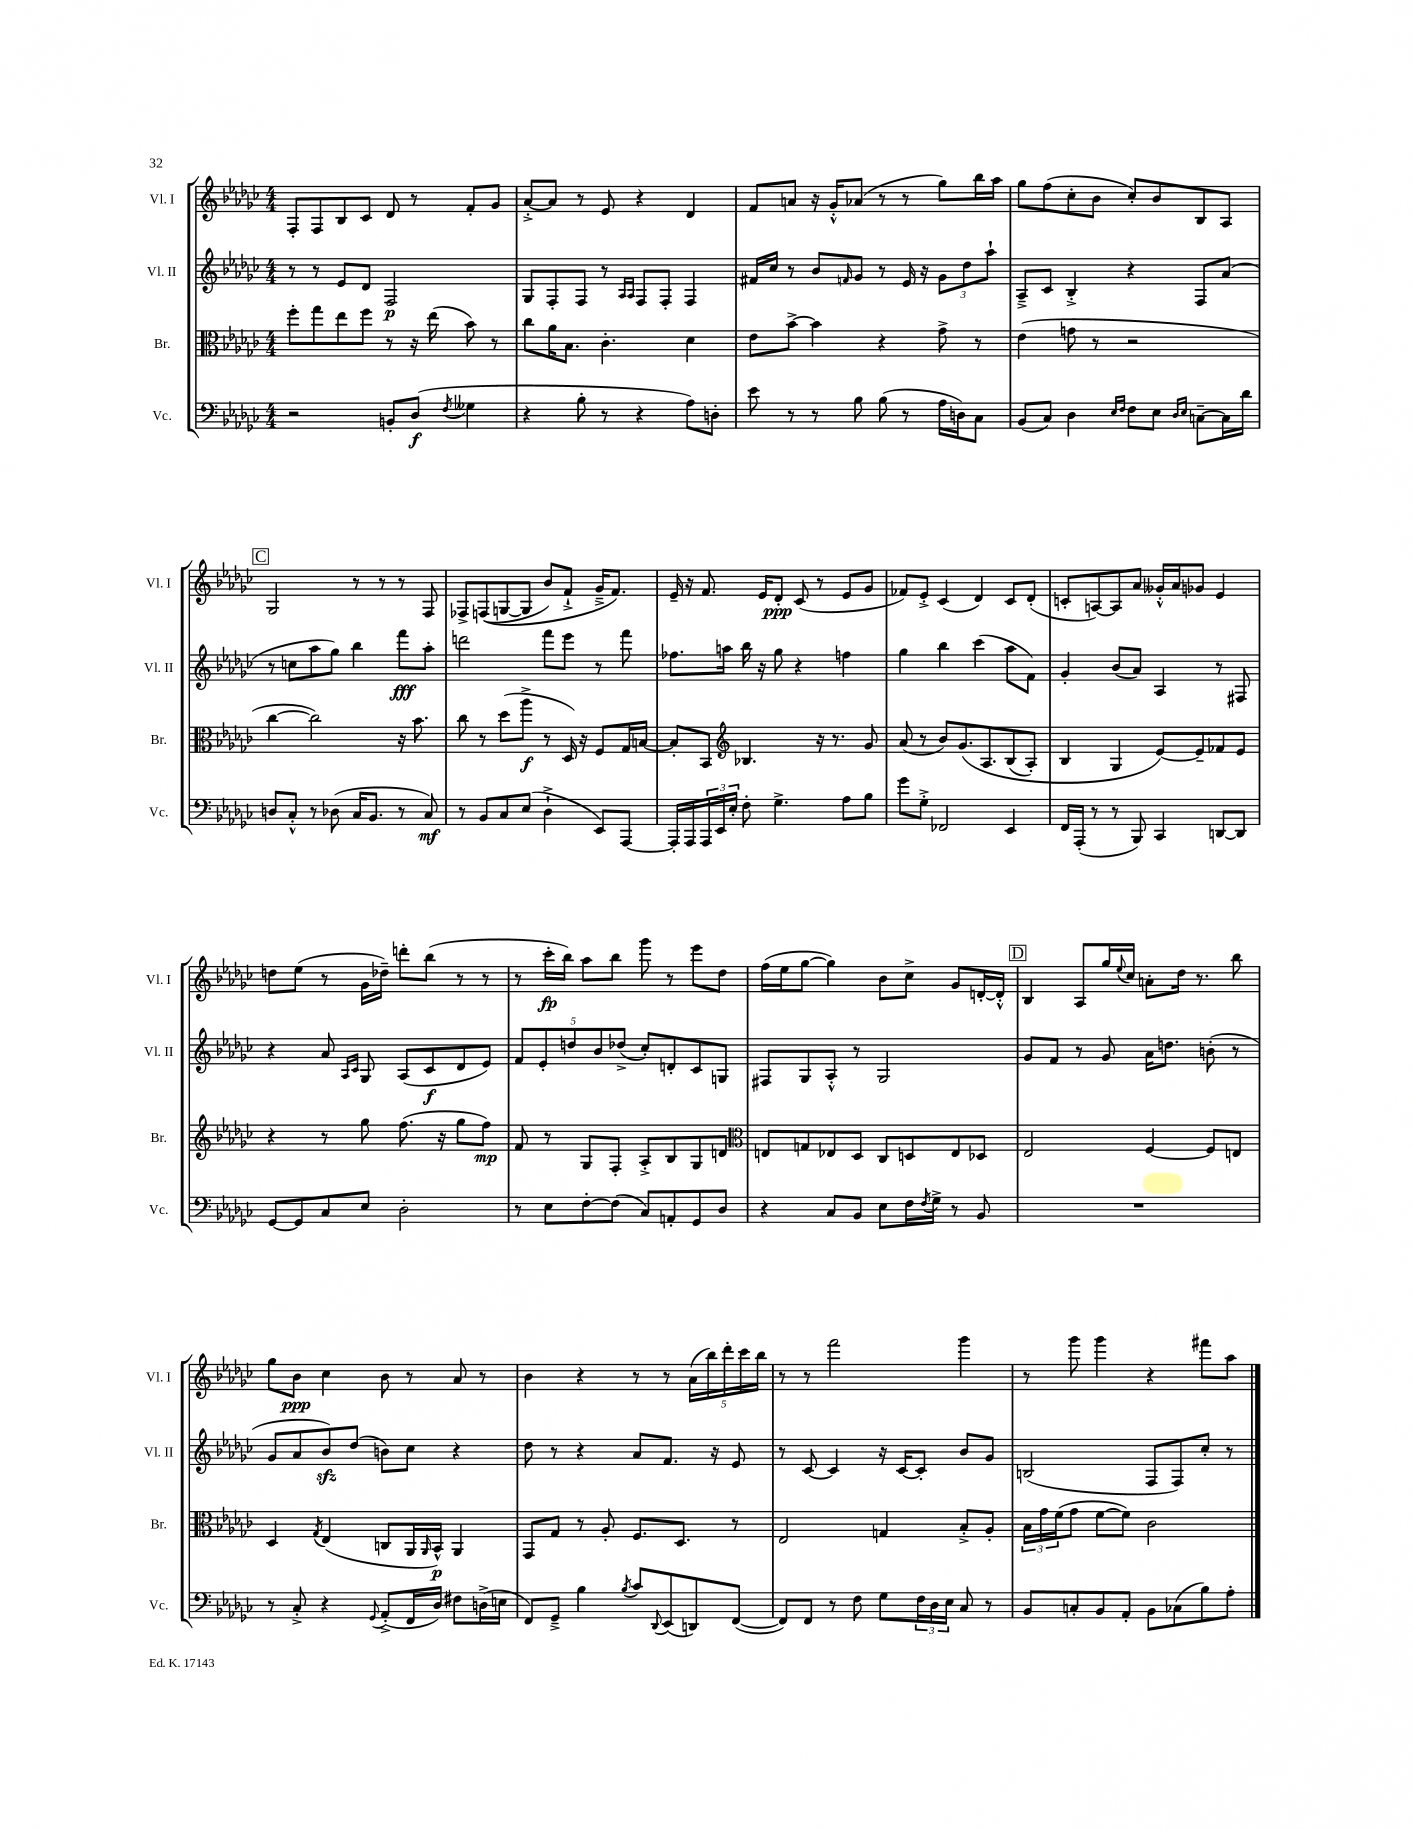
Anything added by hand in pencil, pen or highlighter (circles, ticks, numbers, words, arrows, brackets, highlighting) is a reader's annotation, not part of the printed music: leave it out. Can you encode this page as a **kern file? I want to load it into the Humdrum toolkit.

**kern	**dynam	**kern	**dynam	**kern	**dynam	**kern	**dynam
*part4	*part4	*part3	*part3	*part2	*part2	*part1	*part1
*staff4	*staff4	*staff3	*staff3	*staff2	*staff2	*staff1	*staff1
*I"Vc.	*	*I"Br.	*	*I"Vl. II	*	*I"Vl. I	*
*I'Vc.	*	*I'Br.	*	*I'Vl. II	*	*I'Vl. I	*
*clefF4	*	*clefC3	*	*clefG2	*	*clefG2	*
*k[b-e-a-d-g-c-]	*	*k[b-e-a-d-g-c-]	*	*k[b-e-a-d-g-c-]	*	*k[b-e-a-d-g-c-]	*
*M4/4	*	*M4/4	*	*M4/4	*	*M4/4	*
=125	=125	=125	=125	=125	=125	=125	=125
2r	.	8ff'\L	.	8r	.	8F'/L	.
.	.	8gg-\	.	8r	.	8F/	.
.	.	8ee-\	.	8e-/L	.	8B-/	.
.	.	8ff\J	.	8d-/J	.	8c-/J	.
8BBn'/L	.	8r	.	2F/	p	8d-/	.
(8D-/J	f	16r	.	.	.	8r	.
.	.	(16ee-\	.	.	.	.	.
8qF/	.	.	.	.	.	.	.
4G--X\	.	8b-\)	.	.	.	8f'/L	.
.	.	8r	.	.	.	8g-/J	.
=126	=126	=126	=126	=126	=126	=126	=126
4r	.	8cc-\L	.	8G-/L	.	[8a-'^/L	.
.	.	16a-\K	.	8F'/	.	8a-/J]	.
.	.	8.B-\J	.	.	.	.	.
8B-'\	.	.	.	8F/J	.	8r	.
8r	.	4.c-'\	.	8r	.	8e-/	.
.	.	.	.	16qqA-/LL	.	.	.
.	.	.	.	16qqA-/JJ	.	.	.
4r	.	.	.	8F/L	.	4r	.
.	.	.	.	8F'/J	.	.	.
8A-\L)	.	4d-\	.	4F/	.	4d-/	.
8Dn'\J	.	.	.	.	.	.	.
=127	=127	=127	=127	=127	=127	=127	=127
8e-\	.	8e-\L	.	16f#X/LL	.	8f/L	.
.	.	.	.	16cc-/JJ	.	.	.
8r	.	[8b-^\J	.	8r	.	8an/J	.
8r	.	4b-\]	.	8b-/L	.	16r	.
.	.	.	.	.	.	16g-'^^/KL	.
.	.	.	.	16qqfn/	.	.	.
8B-\	.	.	.	8g-/J	.	(8a-X/J	.
(8B-\	.	4r	.	8r	.	8r	.
8r	.	.	.	16e-/	.	8r	.
.	.	.	.	16r	.	.	.
16A-\LL	.	8g-^\	.	12g-\L	.	8gg-\L)	.
16Dn\J)	.	.	.	.	.	.	.
.	.	.	.	12dd-\	.	.	.
8C-\J	.	8r	.	.	.	16bb-\L	.
.	.	.	.	12aa-`\J	.	.	.
.	.	.	.	.	.	16aa-\JJ	.
=128	=128	=128	=128	=128	=128	=128	=128
(8BB-/L	.	(4e-\	.	8A-~^/L	.	8gg-\L	.
8C-/J)	.	.	.	8c-/J	.	(8ff\	.
4D-\	.	8gn\	.	4B-'^/	.	8cc-'\	.
.	.	8r	.	.	.	8b-\J	.
16qqE-/LL	.	.	.	.	.	.	.
16qqF/JJ	.	.	.	.	.	.	.
8F\L	.	2r	.	4r	.	8cc-'/L)	.
8E-\J	.	.	.	.	.	8b-/	.
16qqD-/LL	.	.	.	.	.	.	.
16qqE-/JJ	.	.	.	.	.	.	.
[8Cn~\L	.	.	.	8F/L	.	8B-/	.
16C\L]	.	.	.	(8a-/J	.	8A-/J	.
16d-\JJ	.	.	.	.	.	.	.
!!LO:LB:g=z
!!LO:REH:place=s1:t=C
=129	=129	=129	=129	=129	=129	=129	=129
8Dn/L	.	[4cc-\	.	8r	.	2G-/	.
8C-'^^/J	.	.	.	8ccn\L	.	.	.
8r	.	2cc-\])	.	8aa-\	.	.	.
(8D-X\	.	.	.	8gg-\J)	.	.	.
16C-/KL	.	.	.	4bb-\	.	8r	.
8.BB-/J	.	.	.	.	.	.	.
.	.	.	.	.	.	8r	.
8r	.	16r	.	8fff\L	fff	8r	.
.	.	8.b-\	.	.	.	.	.
8C-/)	mf	.	.	8aa-'\J	.	8F/	.
=130	=130	=130	=130	=130	=130	=130	=130
8r	.	8cc-\	.	2dddn\	.	8F-X^/L	.
8BB-/L	.	8r	.	.	.	((8Fn/	.
8C-/	.	(8dd-\L	.	.	.	[8Gn/	.
(8E-/J	.	8aa-^\J	f	.	.	8G/J]	.
4D-`^\	.	8r	.	8fff\L	.	8b-/L)	.
.	.	16D-/)	.	8eee-\J	.	8f`^/J	.
.	.	16r	.	.	.	.	.
8EE-/L)	.	8F/L	.	8r	.	16g-~^/KL	.
.	.	.	.	.	.	8.f/J)	.
[8AAA-/J	.	16G-/L	.	8fff\	.	.	.
.	.	[16Bn/JJ	.	.	.	.	.
=131	=131	=131	=131	=131	=131	=131	=131
16AAA-'/LL]	.	8B'/L]	.	8.ff-X\L	.	16e-~/	.
16AAA-/	.	.	.	.	.	16r	.
24AAA-/	.	8BB-/J	.	.	.	8.f/	.
24EE-/	.	.	.	.	.	.	.
.	.	.	.	16aan\Jk	.	.	.
24E-'/JJ	.	.	.	.	.	.	.
*	*	*clefG2	*	*	*	*	*
8F'\	.	4.B-X/	.	16bb-\	.	.	.
.	.	.	.	16r	.	16e-/KL	.
4.G-^\	.	.	.	8gg-\	.	8d-'/J	ppp
.	.	.	.	4r	.	(8c-/	.
.	.	16r	.	.	.	8r	.
.	.	8.r	.	.	.	.	.
8A-\L	.	.	.	4ffn\	.	8e-/L	.
8B-\J	.	8g-/	.	.	.	8g-/J	.
=132	=132	=132	=132	=132	=132	=132	=132
8g-\L	.	(8a-/	.	4gg-\	.	8f-X/L)	.
8G-'^\J	.	8r	.	.	.	8e-'^/J	.
2FF-X/	.	8b-/L)	.	4bb-\	.	(4c-/	.
.	.	(8.g-/	.	.	.	.	.
.	.	.	.	(4ccc-\	.	4d-/)	.
.	.	8.A-/	.	.	.	.	.
4EE-/	.	(8B-/	.	8aa-\L	.	8c-/L	.
.	.	8A-'/J)	.	8f\J)	.	(8d-'/J	.
=133	=133	=133	=133	=133	=133	=133	=133
16FF/LL	.	4B-/	.	4g-'/	.	8cn'/L	.
(16AAA-'/JJ	.	.	.	.	.	.	.
8r	.	.	.	.	.	[8An/)	.
8r	.	4G-/	.	(8b-/L	.	8A/]	.
8BBB-/)	.	.	.	8a-/J)	.	8a-/J	.
4CC-/	.	[8e-/L)	.	4A-/	.	16g--X'^^/LL	.
.	.	.	.	.	.	16a-/J	.
.	.	8e-~/]	.	.	.	8g-X/J	.
[8DDn/L	.	8f-X/	.	8r	.	4e-/	.
8DD/J]	.	8e-/J	.	8F#X/	.	.	.
!!LO:LB:g=z
=134	=134	=134	=134	=134	=134	=134	=134
[8GG-/L	.	4r	.	4r	.	8ddn\L	.
8GG-/]	.	.	.	.	.	(8ee-\J	.
8C-/	.	8r	.	8a-/	.	8r	.
.	.	.	.	16qqA-/LL	.	.	.
.	.	.	.	16qqc-/JJ	.	.	.
8E-/J	.	8gg-\	.	8G-/	.	16g-\LL	.
.	.	.	.	.	.	16dd-X~\JJ)	.
2D-'\	.	(8.ff\	.	(8A-/L	.	8dddn'\L	.
.	.	.	.	8c-/	f	(8bb-\J	.
.	.	16r	.	.	.	.	.
.	.	8gg-\L	.	8d-/	.	8r	.
.	.	8ff\J)	mp	8e-/J)	.	8r	.
=135	=135	=135	=135	=135	=135	=135	=135
8r	.	8f/	.	10f/L	.	8r	.
.	.	.	.	10e-'/	.	.	.
8E-\L	.	8r	.	.	.	16ccc-'\LL	fp
.	.	.	.	.	.	16bb-\JJ)	.
.	.	.	.	10ddn/	.	.	.
[8F'\	.	8G-/L	.	.	.	8aa-\L	.
.	.	.	.	10b-/	.	.	.
(8F\J]	.	8F'/J	.	.	.	8bb-\J	.
.	.	.	.	(10dd-X^/J	.	.	.
8C-/L)	.	8A-'^/L	.	8cc-'/L)	.	8ggg-\	.
8AAn'/	.	8B-/	.	8dn'/	.	8r	.
8GG-/	.	8G-/	.	8c-/	.	8eee-\L	.
8D-/J	.	8dn/J	.	8Gn/J	.	8dd-\J	.
=136	=136	=136	=136	=136	=136	=136	=136
*	*	*clefC3	*	*	*	*	*
4r	.	8En/L	.	8F#X/L	.	(16ff\LL	.
.	.	.	.	.	.	16ee-\J	.
.	.	8Gn/	.	8G-/	.	[8gg-\J	.
8C-/L	.	8E-X/	.	8A-'^^/J	.	4gg-\])	.
8BB-/J	.	8D-/J	.	8r	.	.	.
8E-\L	.	8C-/L	.	2G-/	.	8b-\L	.
16F\L	.	8Dn/	.	.	.	8cc-^\J	.
8qF/	.	.	.	.	.	.	.
16G-^\JJ	.	.	.	.	.	.	.
8r	.	8E-/	.	.	.	8g-/L	.
8BB-/	.	8D-X/J	.	.	.	[16dn'/L	.
.	.	.	.	.	.	16d'^^/JJ]	.
!!LO:REH:place=s1:t=D
=137	=137	=137	=137	=137	=137	=137	=137
1r	.	2E-/	.	8g-/L	.	4B-/	.
.	.	.	.	8f/J	.	.	.
.	.	.	.	8r	.	8A-/L	.
.	.	.	.	8g-/	.	16gg-/L	.
.	.	.	.	.	.	8qqee-/	.
.	.	.	.	.	.	16cc-/JJ	.
.	.	[4F/	.	16a-\KL	.	8an'\L	.
.	.	.	.	8.ddn\J	.	.	.
.	.	.	.	.	.	16dd-\Jk	.
.	.	.	.	.	.	8.r	.
.	.	8F/L]	.	(8bn'\	.	.	.
.	.	8En/J	.	8r	.	8bb-\	.
!!LO:LB:g=z
=138	=138	=138	=138	=138	=138	=138	=138
8r	.	4D-/	.	8g-/L	.	8gg-\L	.
8C-'^/	.	.	.	8a-/	.	8b-\J	ppp
.	.	8qG-/	.	.	.	.	.
4r	.	(4E-/	.	8b-zz/)	.	4cc-\	.
.	.	.	.	(8dd-/J	.	.	.
8qqGG-/	.	.	.	.	.	.	.
(8AA-'^/L	.	8Cn/L	.	8bn\L)	.	8b-\	.
16FF/L	.	16AA-/L	.	8cc-\J	.	8r	.
.	.	16qqAA-/	.	.	.	.	.
16D-/JJ)	.	16BB-^^/JJ)	p	.	.	.	.
8F#X\L	.	4AA-/	.	4r	.	8a-/	.
(16Dn^\L	.	.	.	.	.	8r	.
16En\JJ	.	.	.	.	.	.	.
=139	=139	=139	=139	=139	=139	=139	=139
8FF/L)	.	8GG-/L	.	8dd-\	.	4b-\	.
8GG-~^/J	.	8G-/J	.	8r	.	.	.
4B-\	.	8r	.	4r	.	4r	.
.	.	8A-'/	.	.	.	.	.
8qB-/	.	.	.	.	.	.	.
8c-/L	.	8.F/L	.	8a-/L	.	8r	.
8qqDD-/	.	.	.	.	.	.	.
(8EE-/	.	.	.	8.f/J	.	8r	.
.	.	8.D-/J	.	.	.	.	.
8DDn/)	.	.	.	.	.	(20a-\LL	.
.	.	.	.	.	.	20bb-\)	.
.	.	.	.	16r	.	.	.
.	.	.	.	.	.	20ddd-'\	.
([8FF/J	.	8r	.	8e-/	.	.	.
.	.	.	.	.	.	20ccc-\	.
.	.	.	.	.	.	20bb-\JJ	.
=140	=140	=140	=140	=140	=140	=140	=140
8FF/L])	.	2E-/	.	8r	.	8r	.
8FF/J	.	.	.	[8c-/	.	8r	.
8r	.	.	.	4c-/]	.	2fff\	.
8F\	.	.	.	.	.	.	.
8G-\L	.	4Gn/	.	16r	.	.	.
.	.	.	.	[16c-/KL	.	.	.
24F\L	.	.	.	8c-'/J]	.	.	.
24D-\	.	.	.	.	.	.	.
24E-\JJ	.	.	.	.	.	.	.
8C-/	.	8B-'^/L	.	8b-/L	.	4ggg-\	.
8r	.	8A-'/J	.	8g-/J	.	.	.
=141	=141	=141	=141	=141	=141	=141	=141
8BB-/L	.	24B-\LL	.	(2Bn/	.	8r	.
.	.	24g-\	.	.	.	.	.
.	.	(24f\J	.	.	.	.	.
8Cn'/	.	8g-\J	.	.	.	8ggg-\	.
8BB-/	.	[8f\L	.	.	.	4ggg-\	.
8AA-'/J	.	8f\J])	.	.	.	.	.
8BB-\L	.	2c-\	.	8F/L	.	4r	.
(8C-X\	.	.	.	8F/)	.	.	.
8B-\)	.	.	.	8cc-'/J	.	8fff#X\L	.
8A-'\J	.	.	.	8r	.	8aa-\J	.
==	==	==	==	==	==	==	==
*-	*-	*-	*-	*-	*-	*-	*-
